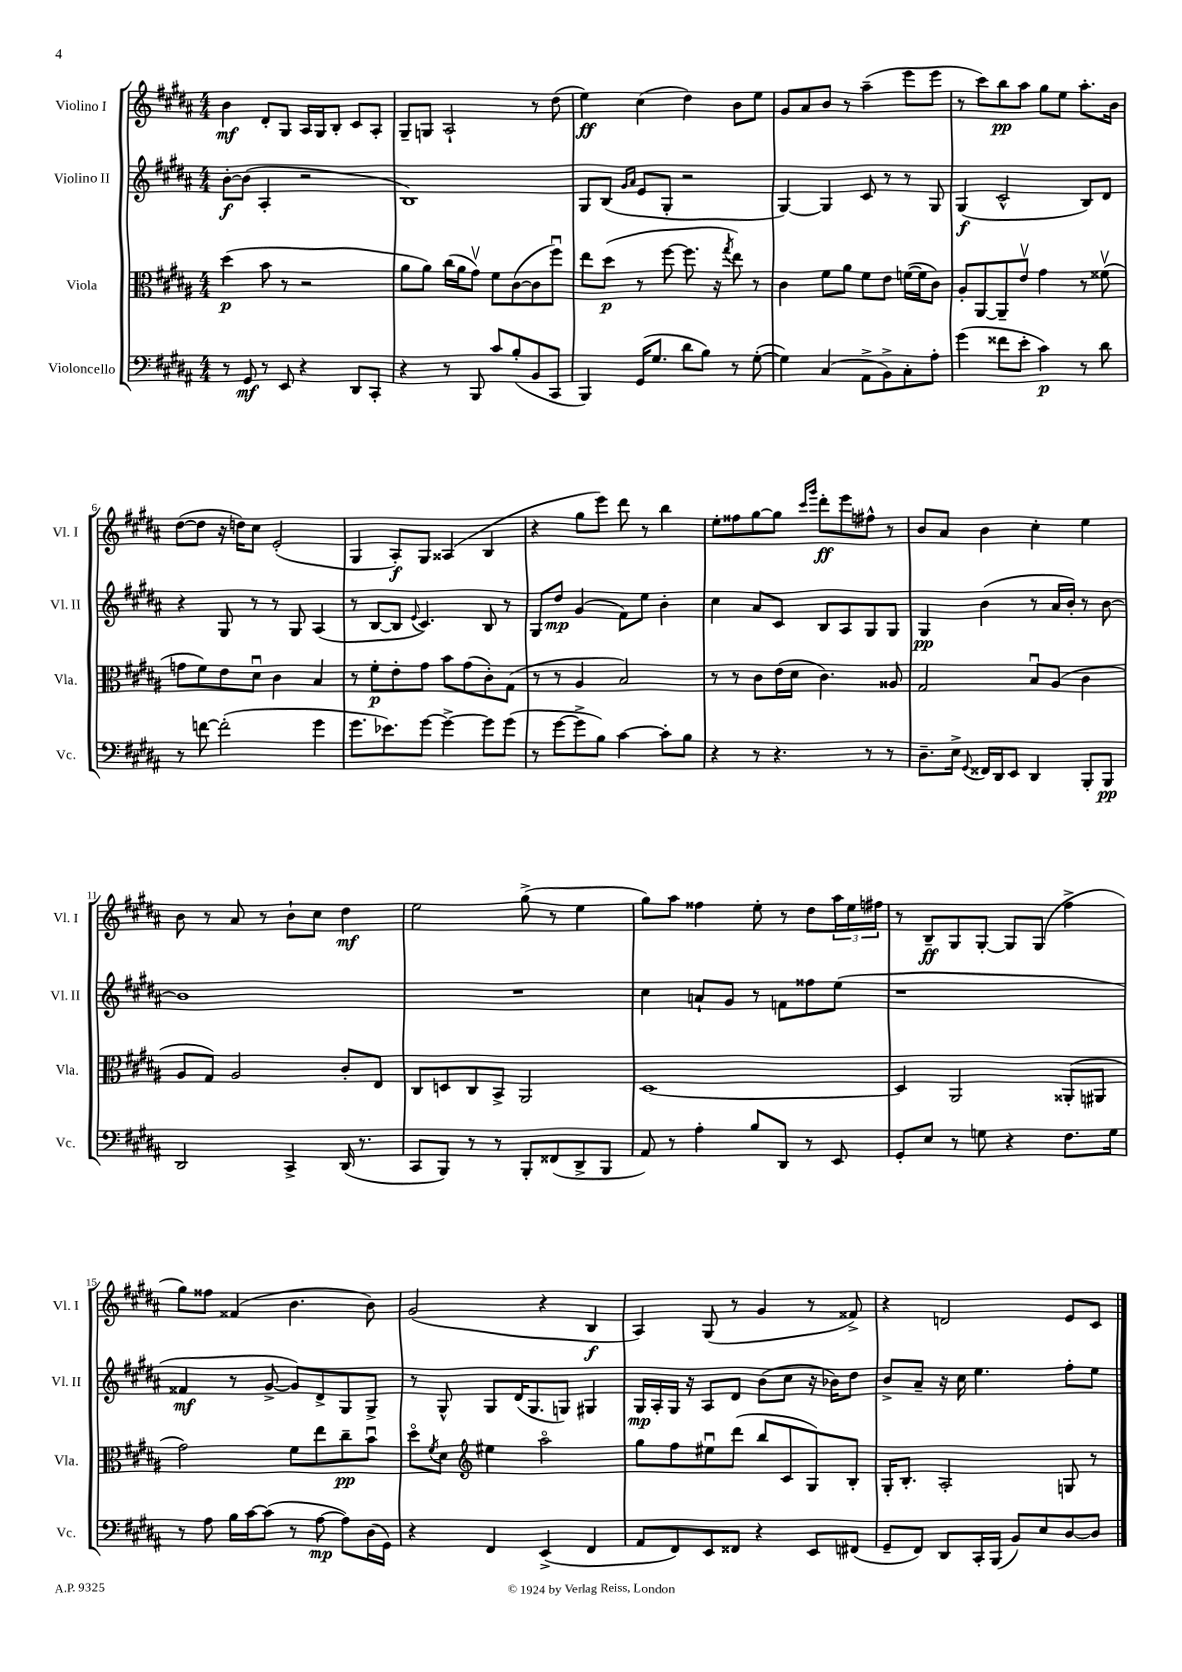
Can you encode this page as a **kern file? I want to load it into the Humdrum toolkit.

**kern	**kern	**kern	**kern
*staff4	*staff3	*staff2	*staff1
*clefF4	*clefC3	*clefG2	*clefG2
*k[f#c#g#d#a#]	*k[f#c#g#d#a#]	*k[f#c#g#d#a#]	*k[f#c#g#d#a#]
*M4/4	*M4/4	*M4/4	*M4/4
8r	(4dd#	[8b'	4b
8GG#	.	(8b]	.
8r	8b	4A#'	8d#'
8EE	8r	.	8G#
4r	2r	2r	16A#
.	.	.	16G#
.	.	.	8B'
8DD#	.	.	8c#
8CC#'	.	.	8A#'
=	=	=	=
4r	8a#	1B)	8G#~
.	8a#)	.	8G
8r	(16cc#	.	2A#`
.	16a#	.	.
8BBB	8g#v)	.	.
8c#	8f#	.	.
(8B'	([8c#	.	.
8BB	8c#]	.	8r
8CC#	8ff#u)	.	(8dd#
=	=	=	=
4BBB)	8ee	8G#	4ee)
.	(8dd#	(8B	.
.	.	16qqg#	.
.	.	16qqa#	.
(16GG#	8r	8e	(4cc#
8.G#	.	.	.
.	[8ff#	8G#'	.
8d#	8.ff#]	2r	4dd#)
8B)	.	.	.
.	16r	.	.
.	8qgg#	.	.
8r	8ee)	.	8b
([8G#'	8r	.	8ee
=	=	=	=
4G#])	4c#	[4G#)	8g#
.	.	.	8a#
(4C#	8f#	4G#]	8b
.	8a#	.	8r
8AA#^	8f#	8c#	(4aa#~
8BB^)	8e	8r	.
8C#'	([16f	8r	8eee
.	16f]	.	.
8A#'	8c#)	8G#	8eee
=	=	=	=
(4g#	8A#'	(4G#	8r
.	[8AA#	.	8ccc#)
8f##	8AA#~]	2c#^^	8bb
8e'	8ev	.	8aa#
4c#)	4g#	.	8gg#
.	.	.	8ee
8r	8r	8B)	8.aa#'
8d#	(8f##v	8d#	.
.	.	.	16b
=	=	=	=
8r	8g	4r	([8dd#
[8f	8f#)	.	8dd#]
(2f']	8e	8G#	16r
.	.	.	16dd)
.	8d#u	8r	8cc#
.	4c#	8r	(2e'
.	.	8G#	.
4g#	4B	(4A#	.
=	=	=	=
8.g#	8r	8r	4G#
.	8f#'	[8B	.
8.e-)	.	.	.
.	8e'	8B]	8A#')
.	.	8qqe	.
[8g#	8g#	4.c#)	8G#
4g#^_	8b	.	(4A##
.	(8g#	.	.
8g#]	8c#')	8B	4B
(8g#	(8G#	8r	.
=	=	=	=
8r	8r	8G#	4r
[8g#	8r	8dd#	.
8g#^]	4A#	(4g#	8gg#
8B)	.	.	8eee)
[4c#	2B)	8f#)	8ddd#
.	.	8ee	8r
8c#']	.	4b'	4bb
8B	.	.	.
=	=	=	=
4r	8r	4cc#	8ee'
.	8r	.	8ff##
8r	8c#	8a#	[8gg#
4.r	(16e	8c#	8gg#]
.	16d#	.	.
.	.	.	16qqccc#
.	.	.	16qqggg#
.	4.c#)	8B	8ddd#'
.	.	8A#	8eee
8r	.	8G#	8ff#^^
8r	8A##	8G#	8r
=	=	=	=
8.D#~	2G#	4G#	8b
.	.	.	8a#
16E^	.	.	.
8qqGG#	.	.	.
16FF##	.	(4b	4b
16DD#	.	.	.
8EE	.	.	.
4DD#	8Bu	8r	4cc#'
.	(8A#	16a#	.
.	.	16b')	.
8BBB'	4c#	8r	4ee
8BBB	.	[8b	.
=	=	=	=
2DD#	8A#	1b]	8b
.	8G#)	.	8r
.	2A#	.	8a#
.	.	.	8r
4CC#^	.	.	8b`
.	.	.	8cc#
(16DD#	8c#'	.	4dd#
8.r	.	.	.
.	8E	.	.
=	=	=	=
8CC#	8C#	1r	2ee
8BBB)	8D	.	.
8r	8C#	.	.
8r	8BB^	.	.
8BBB'	2AA#	.	(8gg#^
(8FF##	.	.	8r
8DD#^	.	.	4ee
8BBB	.	.	.
=	=	=	=
8AA#)	[1D#	4cc#	8gg#)
8r	.	.	8aa#
4A#'	.	8a`	4ff##
.	.	8g#	.
8B	.	8r	8ee'
8DD#	.	8f	8r
8r	.	8ff##	8dd#
8EE	.	(8ee	24aa#
.	.	.	24ee
.	.	.	24ff#
=	=	=	=
8GG#'	4D#]	1r	8r
8E	.	.	8B~
8r	2AA#	.	8G#
8G	.	.	[8G#'
4r	.	.	8G#]
.	.	.	(8G#
8.F#	(8AA##'	.	4ff#^
.	8AA#	.	.
16G	.	.	.
=	=	=	=
8r	2g#)	4f##	8gg#)
8A#	.	.	8ff##
16B	.	8r	(4f##
[16c#	.	.	.
(8c#]	.	[8g#^	.
8r	8f#	8g#])	4.b
[8A#	8ee	8d#^	.
8A#])	8cc#~	8G#	.
(16D#	8bu	8G#^	8b)
16GG#)	.	.	.
=	=	=	=
4r	8dd#o	8r	(2g#
.	8qf#	.	.
.	8d#	8G#^^	.
*	*clefG2	*	*
4FF#	4ee#	8G#	.
.	.	(16d#	.
.	.	8.G#	.
(4EE^	2aa#o	.	4r
.	.	8G)	.
4FF#	.	4G#	4B
=	=	=	=
8AA#	8gg#	16G#	4A#)
.	.	16A#'	.
8FF#)	8ff#	16G#	.
.	.	16r	.
8EE	8ee#u	8A#	(8G#
8FF##	(8ddd#	8d#	8r
4r	8bb	(8b	4g#
.	8c#	8cc#	.
8EE	8G#)	16r	8r
.	.	16b-)	.
(8FF#	8B'	8dd#	8f##^)
=	=	=	=
8GG#~	16G#'	8b^	4r
.	8.B'	.	.
8FF#)	.	8a#~	.
8DD#	2A#'	16r	2d
.	.	16cc#	.
16CC#'	.	4.ee	.
(16BBB	.	.	.
8BB)	.	.	.
8E	.	.	.
[8D#	8G	8ff#'	8e
8D#]	8r	8ee	8c#
==	==	==	==
*-	*-	*-	*-
